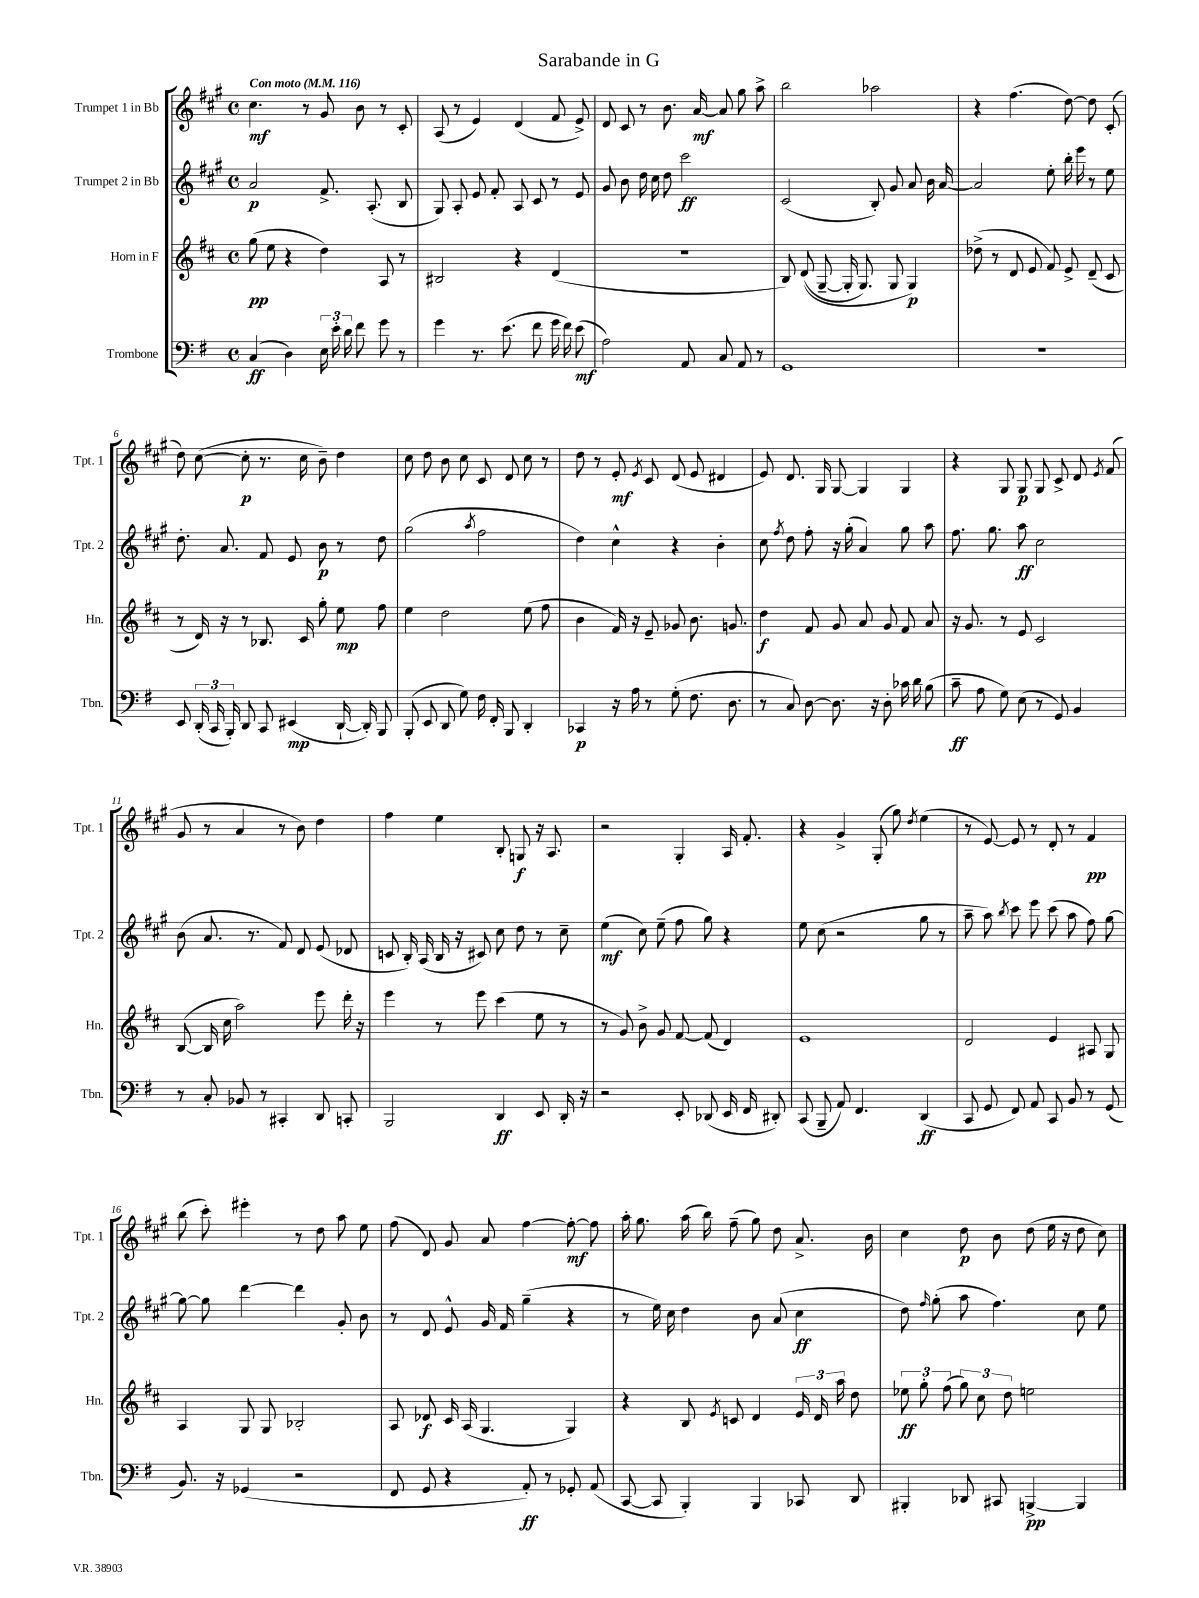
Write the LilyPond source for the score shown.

\header { title = "Sarabande in G" }
<<
\new StaffGroup <<
\new Staff = "s0" \with { instrumentName = "Trumpet 1 in Bb" shortInstrumentName = "Tpt. 1" } {
    \clef treble \key a \major \defaultTimeSignature \time 4/4 \tempo "Con moto" 4 = 116
    \autoBeamOff cis''4.\mf r8 gis'8 b'8 r8 cis'8-. |
    a8( r8 e'4) d'4( fis'8 e'8->) |
    d'8 cis'8 r8 b'8. a'16~\mf a'8 gis''8 a''8-> |
    b''2 aes''2 |
    r4 fis''4.( d''8~) d''8 cis'8-.( |
    d''8) cis''8~( cis''8-.\p r8. cis''16 b'8--) d''4 |
    cis''8 d''8 b'8 cis''8 cis'8 d'8 cis''8 r8 |
    d''8 r8 e'8-.\mf \acciaccatura { e'8 } cis'8 d'8( e'8 dis'4 |
    e'8) d'8. gis16 gis8~ gis4 gis4 |
    r4 gis8 gis8\p gis8 cis'8-> d'8 \acciaccatura { e'8 } fis'8( |
    gis'8 r8 a'4 r8 b'8) d''4 |
    fis''4 e''4 b8-. g8\f r16 a8. |
    r2 gis4-. a16 fis'8.-. |
    r4 gis'4-> gis8-.( gis''8) \acciaccatura { d''8 } e''4( |
    r8 e'8~) e'8 r8 d'8-. r8 fis'4\pp |
    b''8( cis'''8-.) eis'''4-. r8 d''8 a''8 e''8 |
    fis''8( d'8) gis'8 a'8 fis''4~ fis''8~-.\mf fis''8 |
    a''16-. gis''8. a''16( b''16) fis''8--( gis''8) d''8 a'8.-> b'16 |
    cis''4 d''8\p b'8 d''8( e''16 r16 d''8 cis''8) \bar "|." |
}
\new Staff = "s1" \with { instrumentName = "Trumpet 2 in Bb" shortInstrumentName = "Tpt. 2" } {
    \clef treble \key a \major \defaultTimeSignature \time 4/4
    \autoBeamOff a'2\p fis'8.-> a8.-.( b8 |
    gis8) a8-. e'8 fis'8-. a8 cis'8 r8 e'8 |
    gis'8 b'8 d''16 cis''16 d''8 cis'''2\ff |
    cis'2( b8-.) gis'8 a'8 b'16 a'16~ |
    a'2 e''8-. b''16-. e'''16 r8 e''8 |
    d''8.-. a'8. fis'8 e'8 b'8\p r8 d''8 |
    gis''2( \acciaccatura { a''8 } fis''2 |
    d''4) cis''4-^ r4 b'4-. |
    cis''8 \acciaccatura { fis''8 } d''8 fis''8-. r16 gis''16-.( a'4) gis''8 a''8 |
    fis''8. gis''8. a''8\ff cis''2 |
    b'8( a'8. r8. fis'8) d'8 e'8( des'8 |
    c'8 b16-.) a16( b16 r16 cis'8) cis''8 d''8 r8 cis''8-- |
    e''4\mf( cis''8) e''8--( fis''8 gis''8) r4 |
    e''8 cis''8( r2 gis''8 r8 |
    a''8-- a''8) \acciaccatura { b''8 } cis'''8 e'''8 cis'''8( a''8 fis''8) gis''8~ |
    gis''8~ gis''8 d'''4~ d'''4 gis'8-. b'8 |
    r8 d'8 e'8-^ gis'16 fis'16 gis''4--( r4 |
    r8 e''16) cis''16 d''4 b'8 a'8( cis''4\ff |
    d''8) \grace { fis''16 } gis''8-.( a''8 fis''4.) cis''8 e''8 \bar "|." |
}
\new Staff = "s2" \with { instrumentName = "Horn in F" shortInstrumentName = "Hn." } {
    \clef treble \key d \major \defaultTimeSignature \time 4/4
    \autoBeamOff g''8\pp( e''8 r4 d''4) a8 r8 |
    bis2 r4 d'4( |
    R1 |
    b8) d'8(\( g8~-- g16-. g8.) g8 g4\p\) |
    des''8->( r8 d'8 e'8 fis'8) e'8-> d'8--( cis'8 |
    r8 d'16) r16 r8 bes8. cis'16 g''8-. e''8\mp fis''8 |
    e''4 d''2 e''8( fis''8 |
    b'4 fis'16) r16 e'8-- ges'8 b'8. g'8. |
    d''4\f fis'8 g'8 a'8 g'8 fis'8 a'8 |
    r16 g'8. r8 e'8 cis'2 |
    b8~( b16 cis''16 a''2) e'''8 d'''16-. r16 |
    e'''4 r8 e'''8 cis'''4( e''8 r8 |
    r8 g'8) b'8-> g'8 fis'8~ fis'8( d'4) |
    e'1 |
    d'2 e'4 ais8 g8 |
    a4 g8 g8 bes2-. |
    a8 des'8\f cis'16 a16( g4. g4) |
    r4 b8 \acciaccatura { e'8 } c'8 d'4 \tuplet 3/2 { e'16 d'16 a''16 } d''8 |
    \tuplet 3/2 { ees''8\ff g''8-. fis''8( } \tuplet 3/2 { g''8) cis''8 d''8 } e''2 \bar "|." |
}
\new Staff = "s3" \with { instrumentName = "Trombone" shortInstrumentName = "Tbn." } {
    \clef bass \key g \major \defaultTimeSignature \time 4/4
    \autoBeamOff c4\ff( d4) \tuplet 3/2 { e16 e'16-. d'16 } fis'8 g'8 r8 |
    g'4 r8. e'8.( fis'8 g'16 fis'16) e'8\mf( |
    a2) a,8 c8 a,8 r8 |
    g,1 |
    R1 |
    e,8 \tuplet 3/2 { d,16-.( c,16 b,,16-.) } d,8 c,8 eis,4\mp( d,16~-! d,16-.) b,,8 |
    b,,8-.( e,8 d,8 g8) fis16 fis,16-. b,,8 d,4-. |
    ces,4\p r16 a16 r8 g8-.( fis8. d8. |
    r8 c8) d8~ d8. r16 d8-. ces'16 d'16 b8( |
    c'8--\ff a8 g8) e8( r8 g,8) b,4 |
    r8 c8-. bes,8 r8 cis,4-. d,8 c,8-. |
    b,,2 d,4\ff e,8 d,16-. r16 |
    r2 e,8-. des,8( e,16 fis,16 dis,8-.) |
    c,8( b,,8-- a,8) fis,4. d,4\ff( |
    c,8 g,8 fis,8) a,8 c,8 b,8 r8 g,8( |
    b,8.) r16 ges,4( r2 |
    fis,8 g,8 r4 a,8-.\ff) r8 ges,8-. a,8( |
    c,8~ c,8 b,,4-.) b,,4 ces,8 d,8 |
    bis,,4-. des,8 cis,8 b,,4~->\pp b,,4 \bar "|." |
}
>>
>>
